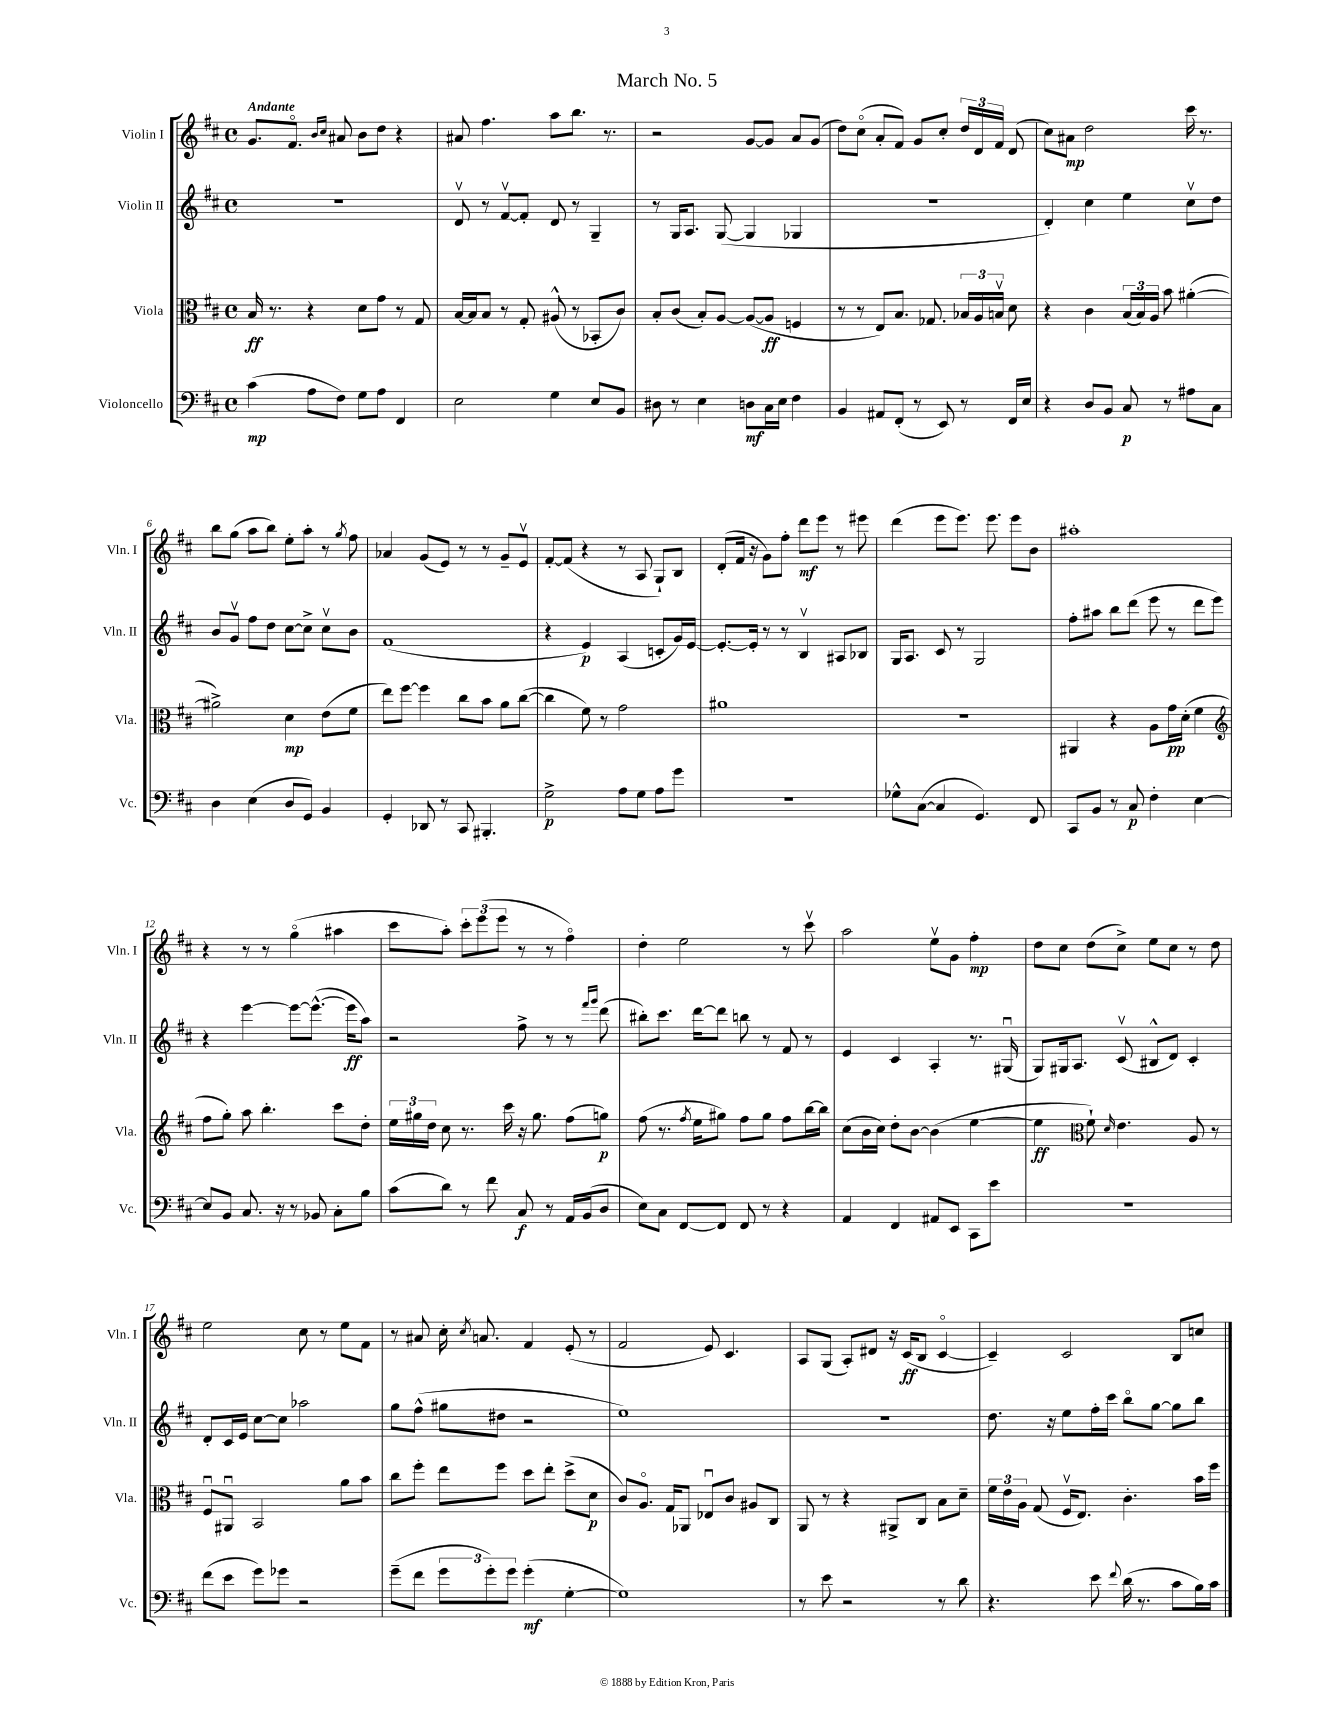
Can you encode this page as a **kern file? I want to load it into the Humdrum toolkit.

**kern	**kern	**kern	**kern
*staff4	*staff3	*staff2	*staff1
*clefF4	*clefC3	*clefG2	*clefG2
*k[f#c#]	*k[f#c#]	*k[f#c#]	*k[f#c#]
*M4/4	*M4/4	*M4/4	*M4/4
*met(c)	*met(c)	*met(c)	*met(c)
(4c#\	16B/	1r	8.g/L
.	8.r	.	.
.	.	.	8.f#o/J
8A\L	4r	.	.
.	.	.	16qqb/LL
.	.	.	16qqcc#/JJ
8F#\J)	.	.	8a#/
8G\L	8d\L	.	8b\L
8A\J	8g\J	.	8dd\J
4FF#/	8r	.	4r
.	8G/	.	.
=	=	=	=
2E\	[16B/LL	8dv/	8a#/
.	16B/]J	.	.
.	8B/J	8r	4.ff#\
.	8r	[8f#v/L	.
.	8G'/	8f#'/]J	.
4G\	(8A#^^/	8d/	8aa\L
.	8r	8r	8.bb\J
8E/L	8BB-'/L	4G~/	.
.	.	.	8.r
8BB/J	8c#/J)	.	.
=	=	=	=
8D#\	8B'/L	8r	2r
8r	(8c#/J	16G/LK	.
.	.	8.A/J	.
4E\	8B'/L)	.	.
.	[8A/J	([8G/	.
8D\L	(8A/_L	4G/]	[8g/L
16C#\L	8A/]J	.	8g/]J
16E\JJ	.	.	.
4F#\	4F/	4G-/	8a/L
.	.	.	(8g/J
=	=	=	=
4BB/	8r	1r	8dd\L)
.	8r	.	(8cc#o\J
8AA#/L	8E/L)	.	8a'/L
(8FF#'/J	8.B/J	.	8f#/J)
8r	.	.	8g/L
.	8.G-/	.	.
8EE/)	.	.	8cc#'/J
8r	24B-/LL	.	24dd/LL
.	24A/	.	24d/
.	24Bv/JJ	.	24f#/JJ
16FF#/LL	8d\	.	(8d/
16E/JJ	.	.	.
=	=	=	=
4r	4r	4d'/)	8cc#\L)
.	.	.	8a#\J
8D/L	4c#\	4cc#\	2dd\
8BB/J	.	.	.
8C#/	(24B/LL	4ee\	.
.	24B/)	.	.
.	24A/JJ	.	.
8r	8b\	.	.
8A#\L	([4a#'\	8cc#v\L	16ccc#\
.	.	.	8.r
8C#\J	.	8dd\J	.
=	=	=	=
4D\	2a#^\])	8b/L	8bb\L
.	.	8gv/J	(8gg\J
(4E\	.	8ff#\L	8aa\L
.	.	8dd\J	8bb\J)
8D/L	4d\	[8cc#\L	8ee'\L
8GG/J)	.	8cc#^\]J	8aa'\J
4BB/	(8e\L	8cc#v\L	8r
.	.	.	8qgg/
.	8f#\J	8b\J	8ff#\
=	=	=	=
4GG'/	8ee\L)	(1f#	4a-/
.	[8ff#\J	.	.
8DD-/	4ff#\]	.	(8g/L
8r	.	.	8e/J)
8CC#/	8cc#\L	.	8r
4.BBB#'/	8b\J	.	8r
.	8a\L	.	8g~/L
.	([8cc#\J	.	8ev/J
=	=	=	=
2G^\	4cc#\]	4r	[8f#'/L
.	.	.	(8f#/]J
.	8f#\)	4e/)	4r
.	8r	.	.
8A\L	2g\	(4A/	8r
8G\J	.	.	8A/
8A\L	.	8c'/L	8G`/L)
8g\J	.	16g/L)	8B/J
.	.	[16e/JJ	.
=	=	=	=
1r	1a#	8.e'/_L	(8d'/L
.	.	.	16f#/Jk
.	.	16e'/]Jk	16r
.	.	8r	8g\L)
.	.	8r	8ff#'\J
.	.	4Bv/	8ddd\L
.	.	.	8eee\J
.	.	8A#/L	8r
.	.	8B-/J	8eee#\
=	=	=	=
8G-^^\L	1r	16G/LK	(4ddd\
.	.	8.A/J	.
([8C#\J	.	.	.
4C#/]	.	8c#/	8eee\L
.	.	8r	8.eee\J)
4.GG/)	.	2G/	.
.	.	.	8.eee\
.	.	.	8eee\L
8FF#/	.	.	8b\J
=	=	=	=
8CC#/L	4AA#/	8ff#'\L	1aa#'
8BB/J	.	8aa#\J	.
8r	4r	8bb\L	.
8C#/	.	(8ddd\J	.
4F#'\	8A\L	8eee\	.
.	16g\L	8r	.
.	(16d'\JJ	.	.
[4E\	4f#\	8ddd\L	.
.	.	8eee\J)	.
=	=	=	=
*	*clefG2	*	*
8E/]L	8ff#\L	4r	4r
8BB/J	8gg'\J)	.	.
8.C#/	8aa\	[4eee\	8r
.	4.bb'\	.	8r
16r	.	.	.
8r	.	8eee\_L	(4ggo\
8BB-/	.	(8.eee^^\_J	.
8C#'\L	8ccc#\L	.	4aa#\
.	.	16eee\]LK	.
8B\J	8dd'\J	8aa\J)	.
=	=	=	=
(8c#\L	24ee\LL	2r	8ccc#\L
.	24gg#\	.	.
.	24dd\JJ	.	.
8d\J)	8cc#\	.	8aa'\J)
8r	8.r	.	12ccc#'\L
.	.	.	(12eee\
8f#\	.	.	.
.	.	.	12eee\J
.	16ccc#\	.	.
8C#/	16r	8ff#^\	8r
.	8.gg#\	.	.
8r	.	8r	8r
16AA/LL	(8ff#\L	8r	4ff#o\)
(16BB/J	.	.	.
.	.	16qqfff#/LL	.
.	.	16qqggg/JJ	.
8D/J	8gg\J)	(8ddd\	.
=	=	=	=
8E\L)	(8ff#\	8bb#'\L)	4dd'\
8C#\J	8.r	8.ccc#\J	.
[8FF#/L	.	.	2ee\
.	8qff#/	.	.
.	16ee\LK	[16ddd\LK	.
8FF#/]J	8gg#\J)	8ddd\]J	.
8FF#/	8ff#\L	8bb\	.
8r	8gg#\J	8r	.
4r	8ff#\L	8f#/	8r
.	[16bb\L	8r	8ccc#v\
.	16bb\]JJ	.	.
=	=	=	=
4AA/	(8cc#\L	4e/	2aa\
.	16b\L	.	.
.	16cc#\JJ)	.	.
4FF#/	8dd'\L	4c#/	.
.	[8b\J	.	.
8AA#/L	(4b\]	4A'/	8eev\L
8EE/J	.	.	8g\J
8CC#\L	[4ee\	8.r	4ff#'\
8e\J	.	.	.
.	.	(16G#u/	.
=	=	=	=
1r	4ee\]	8G/L)	8dd\L
.	.	16G#/k	8cc#\J
.	.	8.A/J	.
*	*clefC3	*	*
.	8f#`\)	.	(8dd\L
.	16qqd/	.	.
.	4.e\	(8c#v/	8cc#^\J)
.	.	8B#^^/L	8ee\L
.	.	8d/J)	8cc#\J
.	8A/	4c#'/	8r
.	8r	.	8dd\
=	=	=	=
(8f#\L	8F#u/L	8d'/L	2ee\
8e\J	8AA#u/J	16c#/L	.
.	.	16e/JJ	.
8g\L)	2BB/	[8cc#\L	.
8g-\J	.	8cc#\]J	.
2r	.	2aa-\	8cc#\
.	.	.	8r
.	8a\L	.	8ee\L
.	8b\J	.	8f#\J
=	=	=	=
(8g~\L	8cc#\L	8gg\L	8r
8f#\J	8ff#'\J	(8ff#^^\J	8a#/
12g\L	8ee\L	8gg#\L	16cc#'\
.	.	.	8qcc#/
.	.	.	8.a/
12g'\)	.	.	.
.	8ff#\J	8dd#\J	.
12g\J	.	.	.
(4g'\	8dd\L	2r	4f#/
.	8ee'\J	.	.
[4G'\	(8dd^\L	.	(8e'/
.	8d\J	.	8r
=	=	=	=
1G])	8c#/L)	1ee)	2f#/
.	8.Ao/J	.	.
.	16G/LK	.	.
.	8AA-/J	.	.
.	8E-u/L	.	8e/)
.	8c#/J	.	4.c#/
.	8A#/L	.	.
.	8C#/J	.	.
=	=	=	=
8r	8AA/	1r	8A/L
8e\	8r	.	(8G/J
2r	4r	.	8A'/L)
.	.	.	8d#/J
.	8AA#^/L	.	16r
.	.	.	(16c#/LK
.	8C#/J	.	8B/J
8r	8B\L	.	[4c#o/
8d\	8d~\J	.	.
=	=	=	=
4.r	24f#\LL	8.dd\	4c#~/])
.	24e\	.	.
.	24A\JJ	.	.
.	(8G/	.	.
.	.	16r	.
.	16F#v/LK	8ee\L	2c#/
.	8.E/J)	.	.
8e\	.	16ff#'\L	.
.	.	16ccc#\JJ	.
8qqf#/	.	.	.
(16d\	4.c#'\	8bbo\L	.
8.r	.	.	.
.	.	[8gg\J	.
8c#\L	.	8gg\]L	8B/L
16B\L)	16b\LL	8bb\J	8cc/J
16c#\JJ	16ff#\JJ	.	.
==	==	==	==
*-	*-	*-	*-
